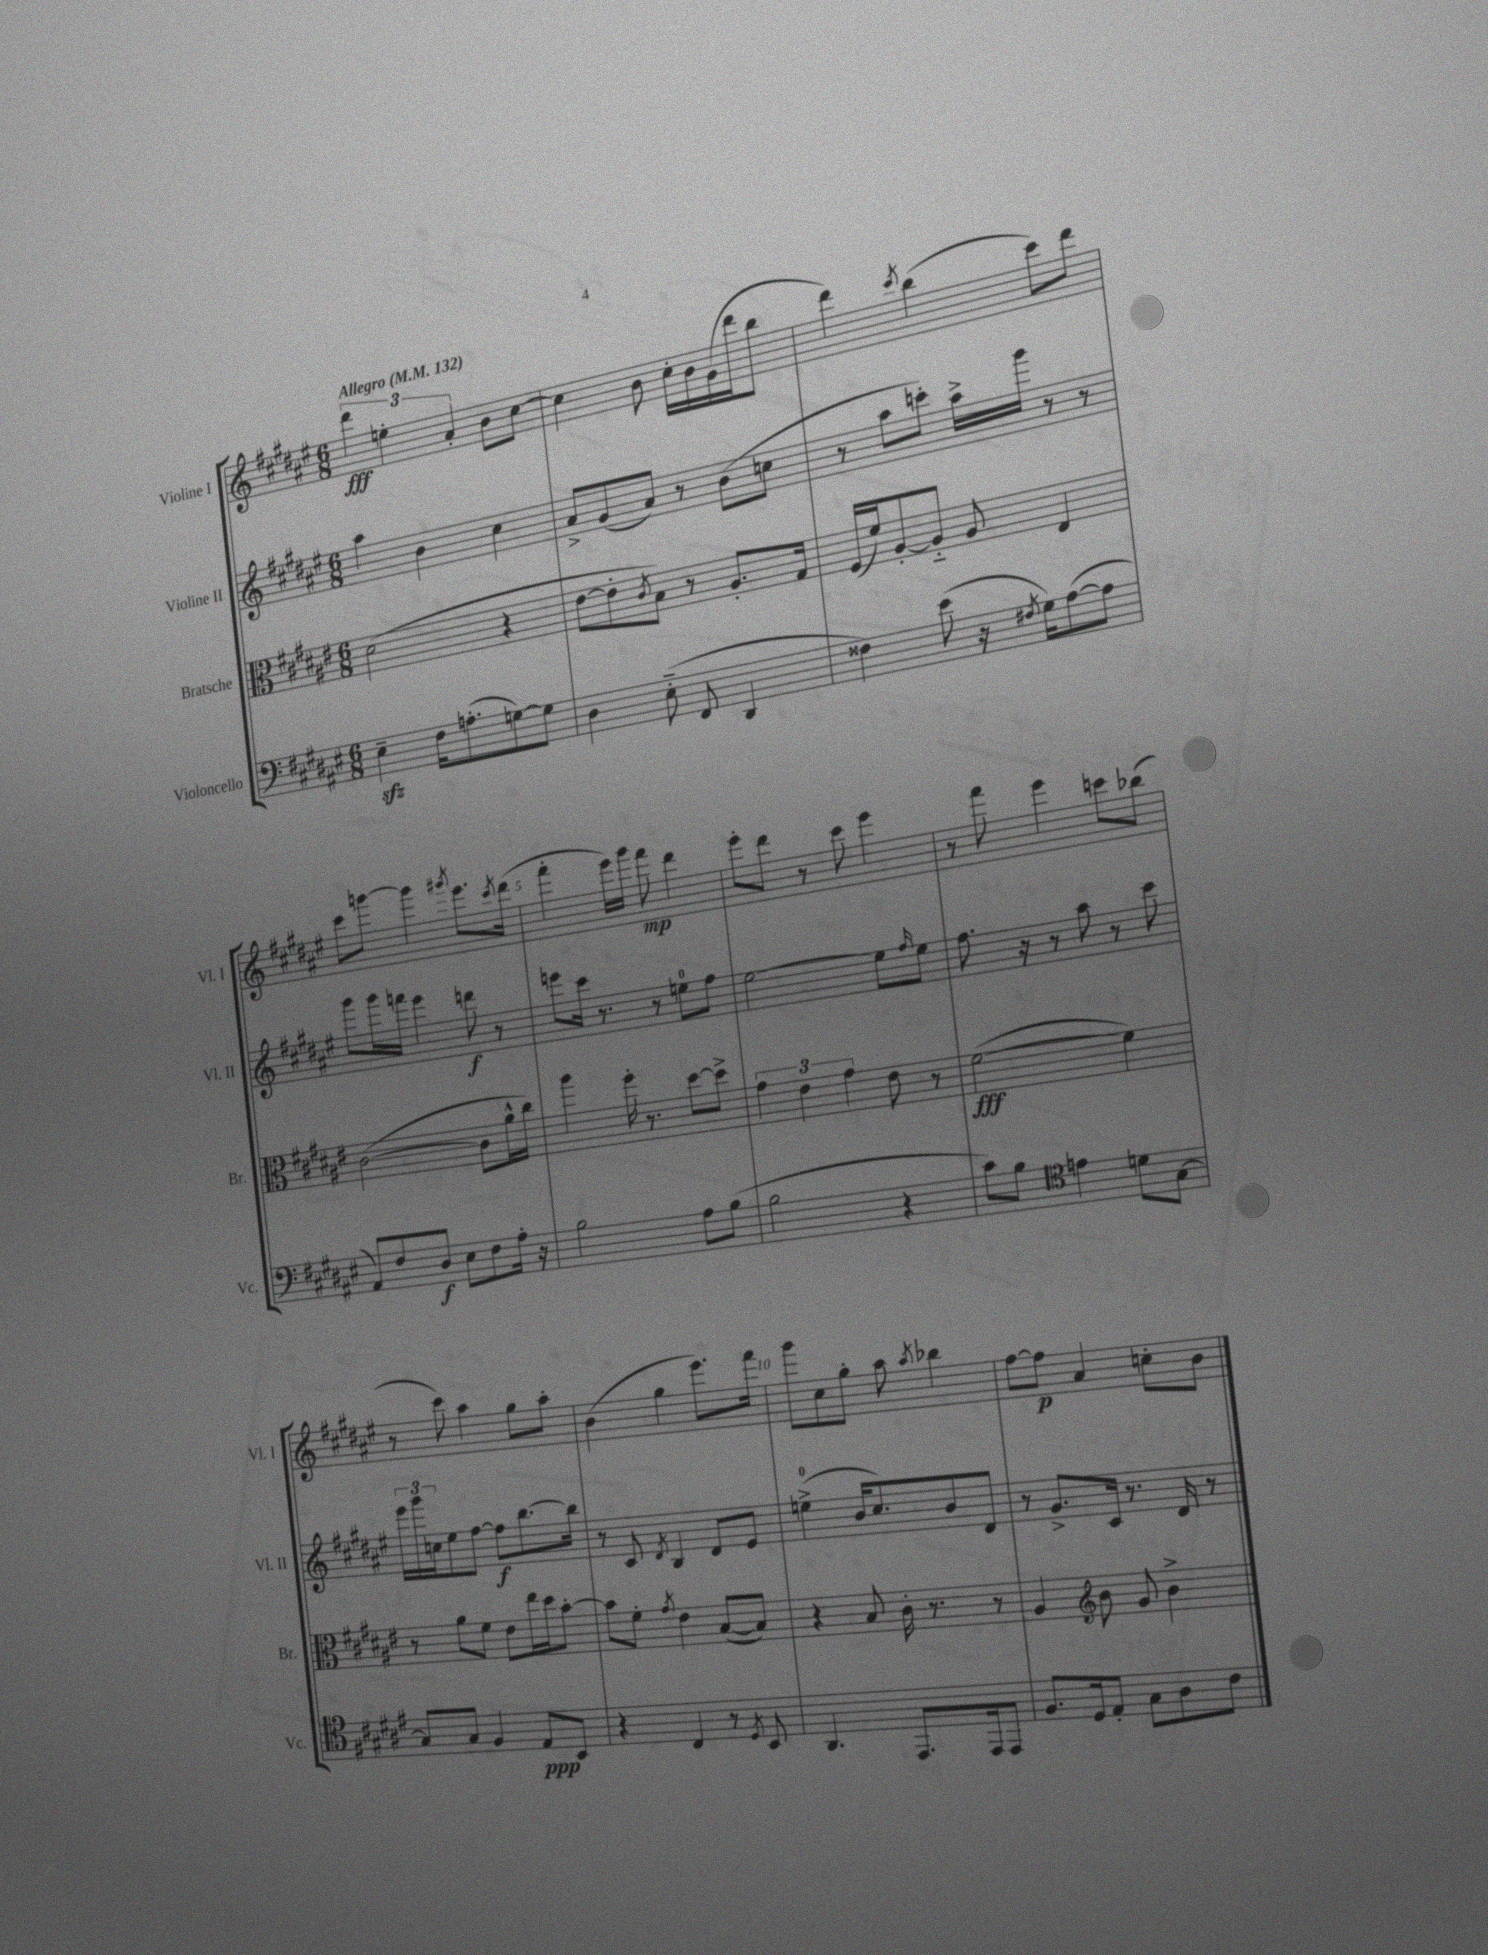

**kern	**kern	**kern	**kern
*staff4	*staff3	*staff2	*staff1
*clefF4	*clefC3	*clefG2	*clefG2
*k[f#c#g#d#a#e#]	*k[f#c#g#d#a#e#]	*k[f#c#g#d#a#e#]	*k[f#c#g#d#a#e#]
*M6/8	*M6/8	*M6/8	*M6/8
*MM132	*MM132	*MM132	*MM132
4E#~	(2d#	4aa#	6ddd#
.	.	.	6ee'
16F#	.	4b	.
(8.A'	.	.	.
.	.	.	6a#'
[8G)	4r	4cc#	8b
8G]	.	.	[8cc#
=	=	=	=
4D#	[8e#	8a#^	4cc#]
.	8e#']	(8g#	.
.	8qc#	.	.
(8E#'~	8B)	8a#)	8b
8FF#	8r	8r	16cc#'
.	.	.	16b
4DD#	8.A#'	(8b	(16g#
.	.	.	16ddd#
.	.	8cc	8bb
.	16G#	.	.
=	=	=	=
4F##)	(16F#	8r	4ddd#)
.	16f#)	.	.
.	[8A#'	8aa#	.
.	.	.	8qccc#
(8e#	8A#'~]	8ccc')	(4bb
16r	8A#	16aa#^	.
8qF#	.	.	.
16G#)	.	16ggg#	.
([8A#	4E#	8r	8ccc#)
8A#]	.	8r	8ddd#
=	=	=	=
8AA#)	([2c#	8ggg#	8ccc#
8F#	.	16ggg#	[8ggg
.	.	16fff	.
8D#	.	4eee#	4ggg]
8E#	.	.	.
.	.	.	8qggg#
8F#	8c#]	8ddd	8.eee#
16A#'	16a#^^	8r	.
.	.	.	8qccc#
16r	16cc#)	.	(16ddd#
=	=	=	=
2B	4aa#	8eee	4fff#'
.	.	16ccc#	.
.	.	8.r	.
.	16ff#'	.	16eee#)
.	8.r	.	16ggg#
.	.	8r	8fff#
8A#	[8dd#	8ee	4ddd#
(8B	8dd#^]	8ff#	.
=	=	=	=
2B	6g#	[2ee#	8eee#'
.	.	.	8ddd#
.	6e#	.	.
.	.	.	8r
.	6g#	.	.
.	.	.	8ccc#
4r	8e#	8ee#]	4eee#
.	.	16qqff#	.
.	8r	8ee#	.
=	=	=	=
8c#)	([2f#	8.ff#	8r
8B	.	.	8fff#
.	.	16r	.
*clefC4	*	*	*
4e	.	8r	4eee#
.	.	8aa#	.
8d	4f#])	8r	8ccc
[8G#	.	8ccc#	(8bb-
=	=	=	=
8G#]	8r	24eee#	8r
.	.	24ggg#	.
.	.	24cc	.
8G#	8a#	8ee#	8ccc#)
4F#	8f#	[8ff#	4aa#
.	8e#	8ff#]	.
8E#	16ee#	[8.bb	8gg#
.	16dd#	.	.
8BB	[8b'	.	8aa#'
.	.	16bb]	.
=	=	=	=
4r	8b]	8r	(4b
.	8f#'	8c#	.
.	8qg#	8qd#	.
4C#	4e#	4B	4gg#
8r	([8B	8d#	8.eee#)
8qD#	.	.	.
8BB	8B])	8e#	.
.	.	.	16fff#
=	=	=	=
4.AA#	4r	(4ee^	8ggg#
.	.	.	8cc#
.	8B	16b	8gg#'
.	.	8.cc#)	.
8.EE#	16c#'	.	8aa#
.	8.r	.	.
.	.	.	8qaa#
.	.	8b	4bb-
16EE#	.	.	.
8EE#	8r	8d#	.
=	=	=	=
8.F#	4A#	8r	[8ff#
.	.	8.g#^	8ff#]
16D#	.	.	.
*	*clefG2	*	*
8E#'	8b	.	4a#
.	.	16c#	.
8G#	8g#	8.r	.
8A#	4b^	.	8cc'
.	.	16d#	.
8c#	.	8r	8b
==	==	==	==
*-	*-	*-	*-
